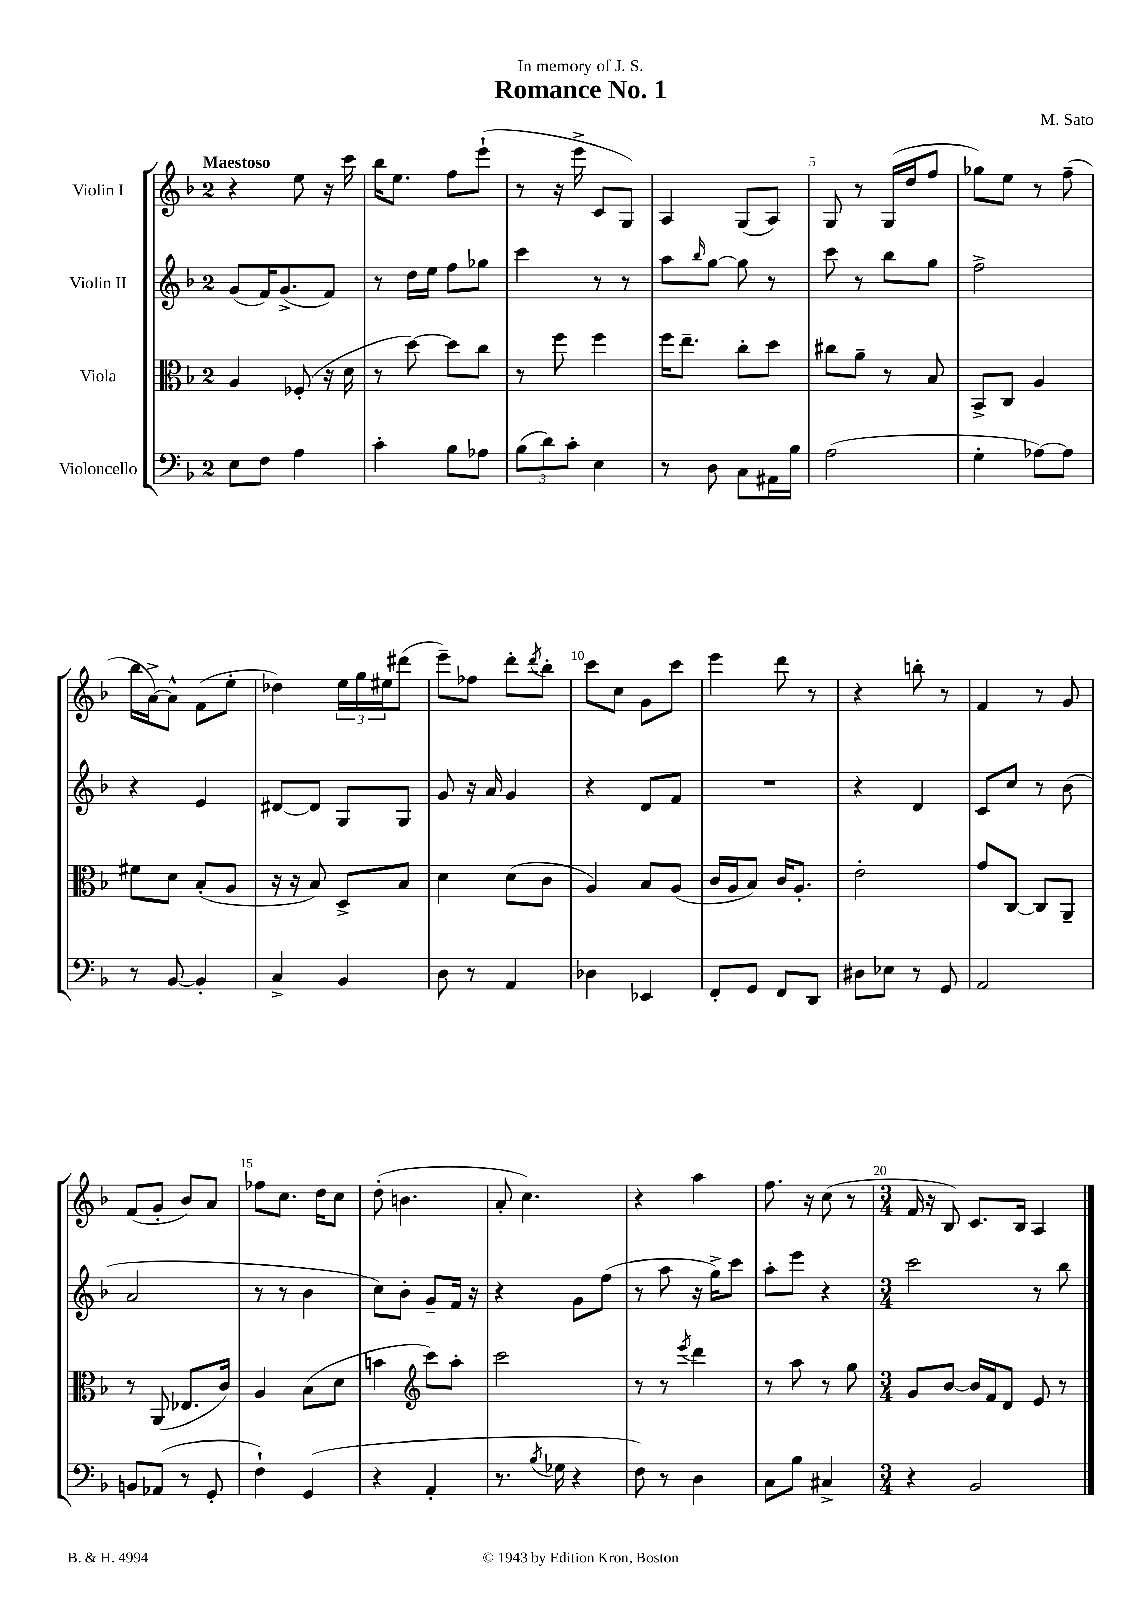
\header { title = "Romance No. 1" composer = "M. Sato" dedication = "In memory of J. S." }
<<
\new StaffGroup <<
\new Staff = "s0" \with { instrumentName = "Violin I" } {
    \clef treble \key f \major \once \override Staff.TimeSignature.style = #'single-digit \time 2/4 \tempo "Maestoso"
    r4 e''8 r16 c'''16 |
    bes''16 e''8. f''8 e'''8-!( |
    r8 r16 e'''16-> c'8 g8) |
    a4 g8( a8) |
    g8 r8 g16( d''16 f''8 |
    ges''8) e''8 r8 f''8--( |
    bes''16 a'16~->) a'8-^ f'8( e''8-. |
    des''4) \tuplet 3/2 { e''16 g''16 eis''16 } dis'''8( |
    e'''8--) fes''8 d'''8-. \acciaccatura { d'''8 } bes''8-. |
    c'''8 c''8 g'8 c'''8 |
    e'''4 d'''8 r8 |
    r4 b''8-. r8 |
    f'4 r8 g'8 |
    f'8( g'8-. bes'8) a'8 |
    fes''8 c''8. d''16 c''8 |
    d''8-.( b'4. |
    a'8-. c''4.) |
    r4 a''4 |
    f''8. r16 c''8( r8 |
    \numericTimeSignature \time 3/4 f'16 r16 bes8) c'8. bes16 a4 \bar "|." |
}
\new Staff = "s1" \with { instrumentName = "Violin II" } {
    \clef treble \key f \major \once \override Staff.TimeSignature.style = #'single-digit \time 2/4
    g'8( f'16) g'8.->( f'8) |
    r8 d''16 e''16 f''8 ges''8 |
    c'''4 r8 r8 |
    a''8 \grace { bes''16 } g''8~ g''8 r8 |
    c'''8 r8 bes''8 g''8 |
    f''2-> |
    r4 e'4 |
    dis'8~ dis'8 g8 g8 |
    g'8 r16 a'16 g'4 |
    r4 d'8 f'8 |
    R2 |
    r4 d'4 |
    c'8 c''8 r8 bes'8( |
    a'2 |
    r8 r8 bes'4 |
    c''8) bes'8-. g'8-- f'16 r16 |
    r4 g'8 f''8( |
    r8 a''8 r16 g''16->) c'''8 |
    a''8-. e'''8 r4 |
    \numericTimeSignature \time 3/4 c'''2 r8 bes''8 \bar "|." |
}
\new Staff = "s2" \with { instrumentName = "Viola" } {
    \clef alto \key f \major \once \override Staff.TimeSignature.style = #'single-digit \time 2/4
    a4 fes8-.( r16 d'16 |
    r8 d''8~) d''8 c''8 |
    r8 f''8 f''4 |
    f''16 e''8.-- c''8-. d''8 |
    cis''8 a'8-- r8 bes8 |
    bes,8-> c8 a4 |
    fis'8 d'8 bes8-.( a8 |
    r16 r16 bes8) d8-> bes8 |
    d'4 d'8( c'8 |
    a4) bes8 a8( |
    c'16 a16 bes8) c'16 a8.-. |
    e'2-. |
    g'8 c8~ c8 a,8-- |
    r8 a,8( ees8. c'16) |
    a4 bes8( d'8 |
    b'4 \clef treble c'''8) a''8-. |
    c'''2 |
    r8 r8 \acciaccatura { e'''8 } d'''4 |
    r8 a''8 r8 g''8 |
    \numericTimeSignature \time 3/4 g'8 bes'8~ bes'16 f'16 d'8 e'8 r8 \bar "|." |
}
\new Staff = "s3" \with { instrumentName = "Violoncello" } {
    \clef bass \key f \major \once \override Staff.TimeSignature.style = #'single-digit \time 2/4
    e8 f8 a4 |
    c'4-. bes8 aes8 |
    \tuplet 3/2 { bes8( d'8) c'8-. } e4 |
    r8 d8 c8 ais,16 bes16 |
    a2( |
    g4-. aes8~) aes8 |
    r8 bes,8~ bes,4-. |
    c4-> bes,4 |
    d8 r8 a,4 |
    des4 ees,4 |
    f,8-. g,8 f,8 d,8 |
    dis8 ees8 r8 g,8 |
    a,2 |
    b,8 aes,8( r8 g,8-. |
    f4-!) g,4( |
    r4 a,4-. |
    r8. \acciaccatura { bes8 } ges16 r4 |
    f8) r8 d4 |
    c8 bes8 cis4-> |
    \numericTimeSignature \time 3/4 r4 bes,2 \bar "|." |
}
>>
>>
\layout { \context { \Score \override BarNumber.break-visibility = ##(#f #t #t) barNumberVisibility = #(every-nth-bar-number-visible 5) } }
